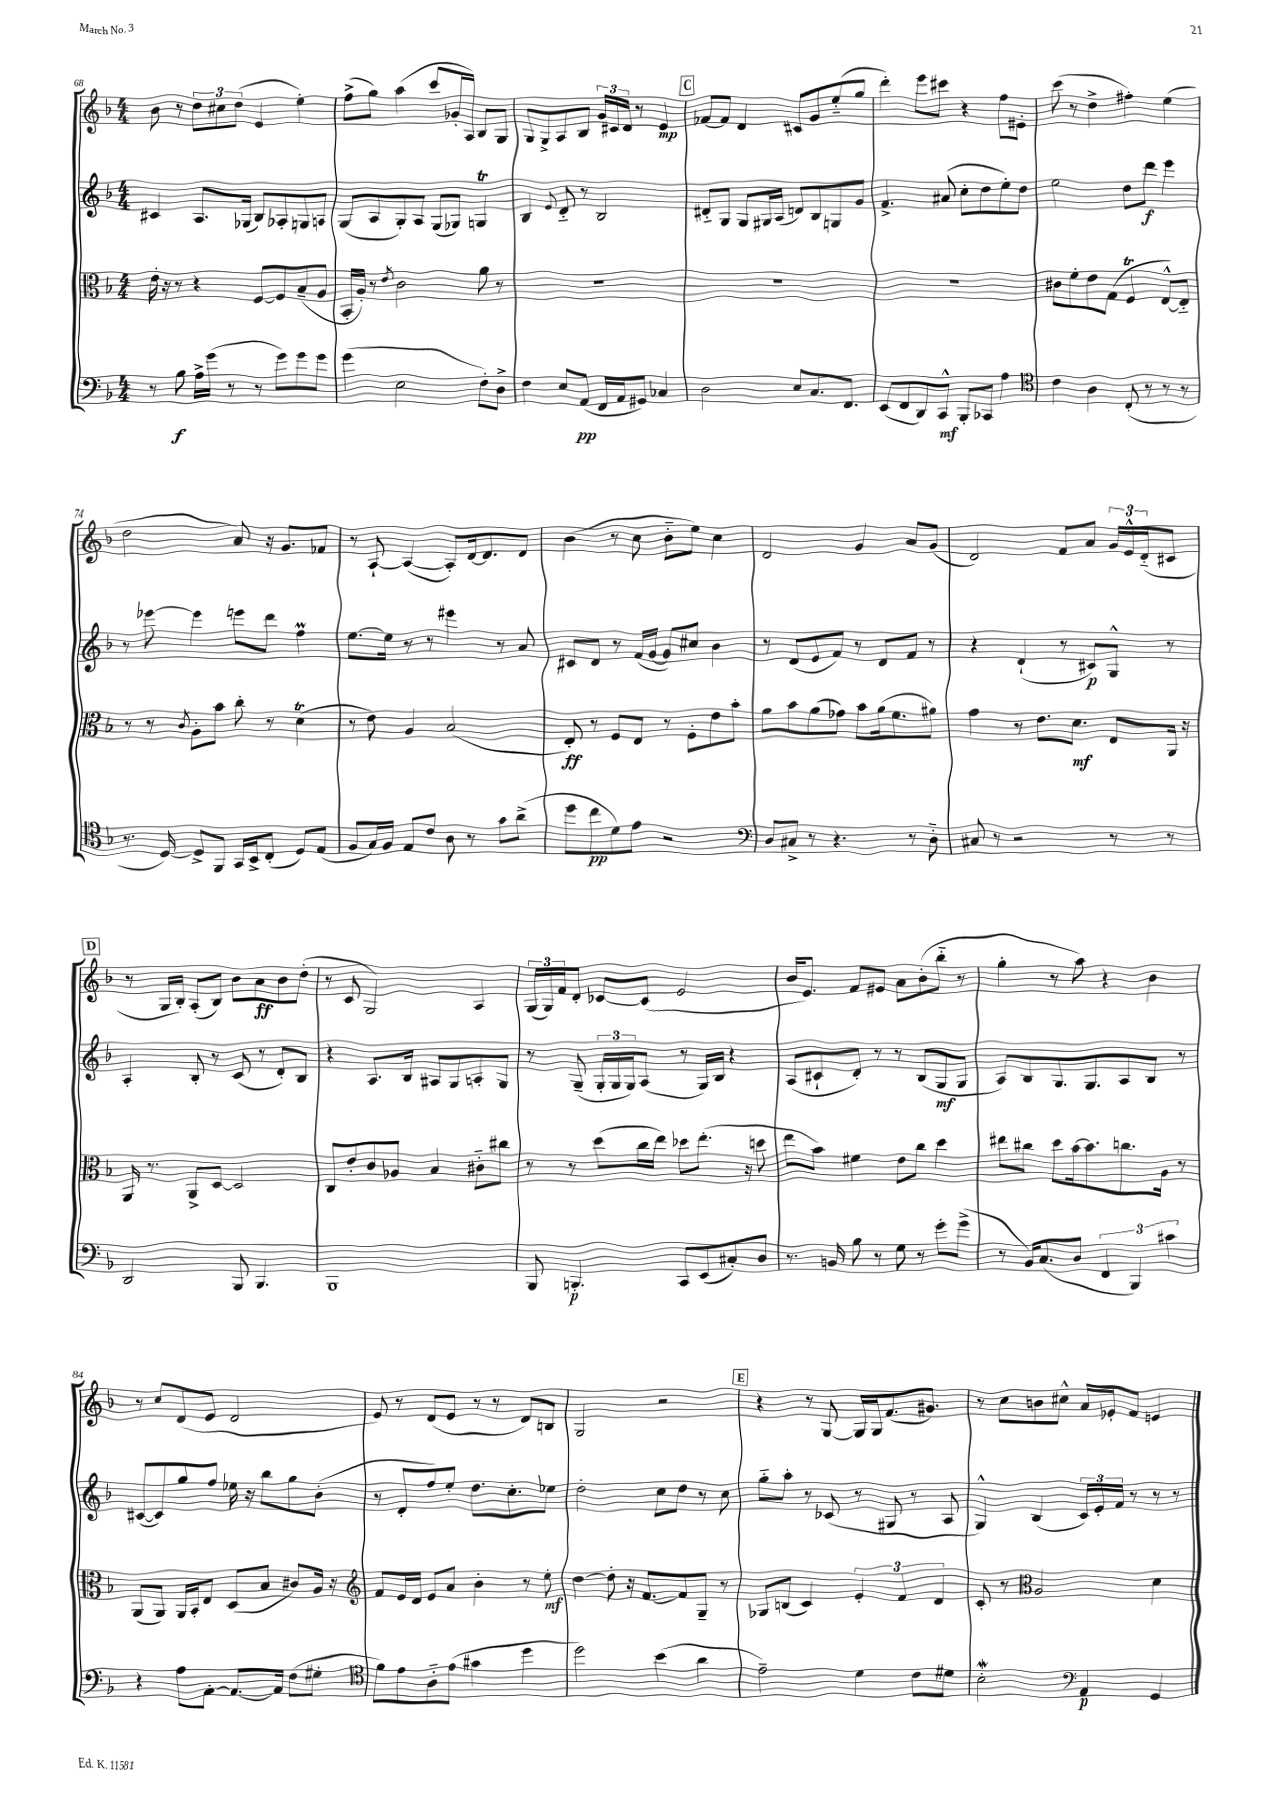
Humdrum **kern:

**kern	**kern	**kern	**kern
*staff4	*staff3	*staff2	*staff1
*clefF4	*clefC3	*clefG2	*clefG2
*k[b-]	*k[b-]	*k[b-]	*k[b-]
*M4/4	*M4/4	*M4/4	*M4/4
8r	16e'	4c#	8b-
.	16r	.	.
8B-	8r	.	8r
16A^	4r	8.A	12dd
(16g	.	.	.
.	.	.	12cc#
8r	.	.	.
.	.	.	(12dd
.	.	(16G-	.
8r	[8F	8B-)	4e
8g)	8F]	8A-'	.
8g	(8B-~	8G	4ee')
8g	8A	8A	.
=	=	=	=
(4g	16BB-'	(8G	(8ff^
.	16A')	.	.
.	8r	8A	8gg)
.	8qe	.	.
2E	2c	8G')	(4aa
.	.	8A	.
.	.	(8G	8ccc
.	.	8G-)	16g-'
.	.	.	16A)
8F')	8a	4G	8B-
8D^	8r	.	8G
=	=	=	=
4F	1r	4B-	8G
.	.	.	8G^
.	.	8qqe	.
8E	.	8d'~	8A
(8AA	.	8r	8B-
16FF	.	2B-	24g
.	.	.	24c#
16AA	.	.	.
.	.	.	24d
8GG#)	.	.	8r
4C-	.	.	4e
=	=	=	=
2D	1r	8d#'~	[8f-
.	.	8G	8f-]
.	.	8G	4d
.	.	16G#	.
.	.	(16A	.
8E	.	8d)	8c#
8.C	.	8B-	8g
.	.	8G	(8ee'~
8.FF	.	.	.
.	.	8g	8gg
=	=	=	=
(8EE	1r	4.f^	4ddd')
8FF	.	.	.
8DD)	.	.	8eee
8CC^^	.	(8a#	8ccc#
8BBB-'	.	8cc'	4r
8CC-	.	8dd	.
4A	.	8ee')	8ff
.	.	8dd	8e#'
=	=	=	=
*clefC4	*	*	*
4c	8c#	2ee	(8ccc
.	8f'	.	8r
4A	8e	.	4dd^
.	(8G	.	.
(8C'	4F	8dd	4ff#')
8r	.	8ddd	.
8r	[8E^^)	4eee	(4ee
8r	8E'~]	.	.
=	=	=	=
8.r	8r	8r	2dd
.	8r	[8eee-	.
[16D)	.	.	.
.	8qc	.	.
8D^]	8A'	4eee-]	.
8FF	8b-	.	.
16GG	8cc'	8eee	8a)
16BB-^	.	.	.
(8C'	8r	8ddd	16r
.	.	.	8.g
8D)	(4d	4ff	.
(8E	.	.	8f-
=	=	=	=
8F	8r	[8.ee	8r
16G)	8e)	.	[8A`
16F	.	16ee]	.
8E	4A	8r	(4A_
8c	.	8r	.
8A	(2B-	4eee#	8A'])
8r	.	.	[16d
.	.	.	8.d]
8g	.	8r	.
(8a^	.	8a	8d
=	=	=	=
8dd	8E')	8c#	(4b-
8cc	8r	8d	.
8d)	8F	8r	8r
8e	8E	(16f	8cc
.	.	[16g	.
2r	8r	8g])	8b-'~
.	8F'	8cc#	8ee)
.	8e	4b-	4cc
.	8b-'	.	.
=	=	=	=
*clefF4	*	*	*
8D	8a	8r	2d
8C#^	8b-	(8d	.
8r	(8a	8e	.
4.r	8g-)	8f)	.
.	8b-	8r	4g
.	(16a	8d	.
.	8.f	.	.
8r	.	8f	8a
8D'~	8a#)	8r	(8g
=	=	=	=
8C#	4g	4r	2d)
8r	.	.	.
2r	8r	(4d`	.
.	8.e	.	.
.	.	8r	8f
.	8.d	.	.
.	.	8c#)	8a
8r	8E	8G^^	24g
.	.	.	24e^^
.	.	.	(24d'~
8r	16AA	8r	8c#
.	16r	.	.
=	=	=	=
2DD	16AA	4A'	8r
.	8.r	.	.
.	.	.	16G
.	.	.	16B-')
.	8AA^	8B-'	(8A'
.	[8D	8r	8B-)
8BBB-	2D]	(8c	8b-
4.BBB-	.	8r	8a
.	.	8d')	8b-
.	.	8B-	(8dd'
=	=	=	=
1BBB-	8C	4r	8r
.	8e'	.	8c
.	8c	8.A	2G)
.	8A-	.	.
.	.	16B-	.
.	4B-	8A#	.
.	.	8G	.
.	8c#'~	8A'	4A
.	8cc#	8G	.
=	=	=	=
8BBB-	8r	8r	(24G
.	.	.	24G)
.	.	.	24f
4.BBB'	8r	(8G~	8d'
.	(8dd	24G'	[8c-
.	.	24G	.
.	.	24G)	.
.	16cc	(8A	(8c-]
.	16ee)	.	.
8CC	8dd-	8r	2e
(8EE	(8.ee'	16G)	.
.	.	16B-	.
8C#')	.	4r	.
.	16r	.	.
8D	8dd	.	.
=	=	=	=
8.r	8ee	(8A	16b-
.	.	.	8.e)
.	8b-)	8c#`	.
16BB	.	.	.
8B-	4f#	8d')	8f
8r	.	8r	8e#
8G	8e	8r	8a
8r	8cc	(8B-	(8b-'
8g'	4dd	8G	8bb-'~
(8g^	.	8G	8r
=	=	=	=
8r	8ee#	8A)	4gg'
16BB-)	8cc#	8B-	.
(8.C	.	.	.
.	8dd	8.G	8r
8D	[16b-	.	8aa)
.	8.b-]	8.G	.
6FF	.	.	4r
.	8.cc	8A	.
6BBB-)	.	.	.
.	.	8B-	4b-
.	16A	.	.
6c#	.	.	.
.	8r	8r	.
=	=	=	=
4r	(8AA	([8c#	8r
.	8AA)	8c#])	8cc
8A	16AA	8gg	(8d
.	16BB-'	.	.
[8AA'	8E	8ff	8e
8.AA_	(8D	16ee-	2d
.	.	16r	.
.	8B-	8bb-	.
16AA]	.	.	.
(8F	8c#)	8gg	.
8G#'	16A	(8b-'	.
.	16r	.	.
=	=	=	=
*clefC4	*clefG2	*	*
8f)	8f	8r	8e)
8e	16e	8d'	8r
.	16d	.	.
8A'~	8e	8ff)	(8d
(8e	8a	8ee'	8e
4g#	4b-'	8.dd	8r
.	.	.	8r
.	.	8.cc'	.
4dd	8r	.	8d)
.	8ee'	8ee-	8B
=	=	=	=
2dd)	[4dd	2dd'	2G
.	8dd']	.	.
.	16r	.	.
.	[8.f	.	.
(4b-	.	8cc	2r
.	8f]	8dd	.
4a	8G~	8r	.
.	8r	8cc	.
=	=	=	=
2e~)	8G-	8gg'~	4r
.	(8B	8aa'	.
.	4c)	8r	8r
.	.	(8c-	[8G
4d	6e'	8r	16G]
.	.	.	16G
.	.	8G#	(8.f
.	6f	.	.
8c	.	8r	.
.	.	.	8.g#)
.	6d	.	.
8d#	.	8A	.
=	=	=	=
2B-'	8c'	4G^^)	8r
.	8r	.	8cc
*	*clefC3	*	*
.	2A	(4B-	8b
.	.	.	8cc#^^
*clefF4	*	*	*
4AA	.	24c)	16a
.	.	24e'	.
.	.	.	16e-'
.	.	24f	.
.	.	8r	8f
4GG	4d	8r	4e
.	.	8r	.
==	==	==	==
*-	*-	*-	*-
